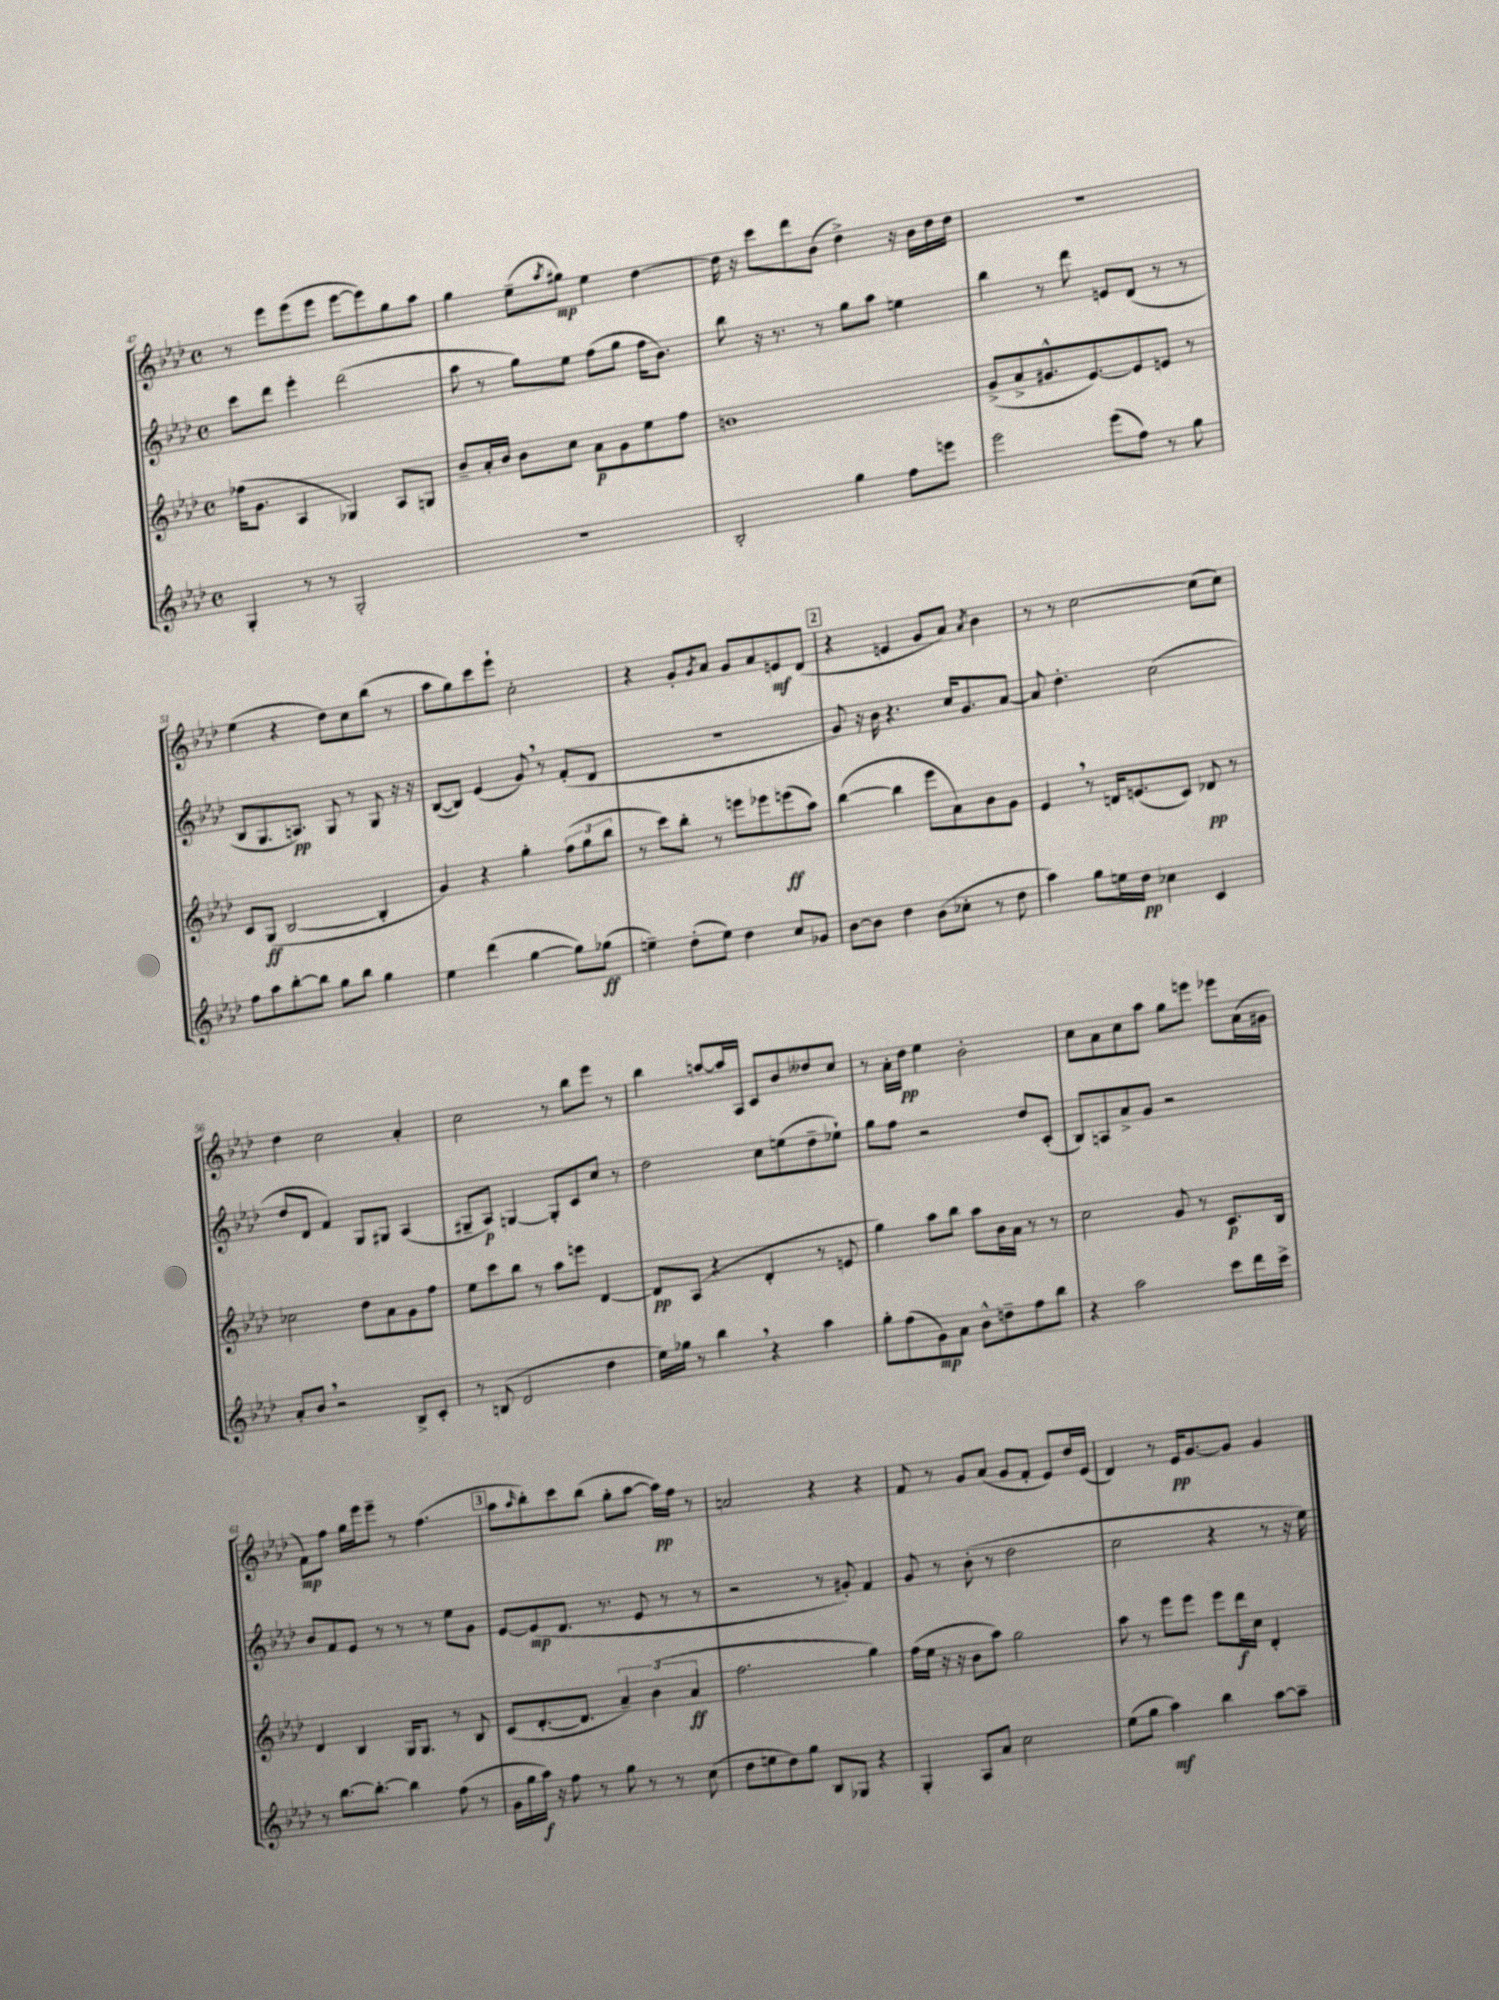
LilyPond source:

<<
\new StaffGroup <<
\new Staff = "s0" {
    \clef treble \key aes \major \defaultTimeSignature \time 4/4
    r8 ees'''8 ees'''8( ees'''8 ees'''8~ ees'''8) g''8 aes''8 |
    g''4 ees''8--( \acciaccatura { aes''8 } gis''8\mp) ees''4 des''4~ |
    des''16 r16 c'''8 des'''8 bes'8( des''4->) r16 bes'16 des''16 des''16 |
    r1 |
    ees''4( r4 des''8) c''8 bes''8( r8 |
    aes''8 g''8) c'''8 ees'''8-! c''2-. |
    r4 g'8-. \acciaccatura { g'8 } aes'8 g'8 aes'8 e'8\mf des'8( |
    \mark \markup { \box "2" } r4 e'4 g'8 aes'8) \acciaccatura { aes'8 } bes'4 |
    r8 r8 c''2~ c''8( c''8) |
    des''4 c''2 aes'4-. |
    c''2 r8 bes''8 ees'''8 r8 |
    bes''4 a''8~ a''16 aes16 c'8 bes'8 deses''8 c''8 |
    r8 aes'16-. des''16\pp ees''4 bes'2-. |
    c''8 aes'8 c''8 aes''8 g''8 e'''8 ees'''8 aes'16( gis'16 |
    f'8\mp) f''8 g''16 ees'''16 ees'''8-- r8 f''4.( |
    \mark \markup { \box "3" } aes''8 \grace { aes''16 } bes''8-.) c'''8 bes''8( g''8-. aes''8~ aes''16\pp) f''16 r8 |
    a'2 r4 r4 |
    f'8 r8 g'8 aes'8( g'8 f'8-. ees'8) des''16 ees'16( |
    des'4) r8 ees'16\pp g'8.~ g'8 g'4 \bar "|." |
}
\new Staff = "s1" {
    \clef treble \key aes \major \defaultTimeSignature \time 4/4
    c'''8 des'''8 ees'''4-. des'''2( |
    aes''8 r8 g''8) ees''8 f''8( g''8 f''16 bes'8.) |
    bes''8 r16 r8. r8 g''8 aes''8 e''4 |
    bes''4 r8 des'''8 e'8 des'8( r8 r8 |
    bes8 g8. a8.\pp) g8 r8 g8 r16 r16 |
    bes8~( bes8) ees'4( g'8) \breathe r8 f'8-.( des'8 |
    R1 |
    \mark \markup { \box "2" } g'8) r16 bes'16 r4. c''16 g'8. aes'8~ |
    aes'8 des''4.-. c''2( |
    des''8 des'8 f'4) g8 gis8 aes4( |
    gis8-- aes8\p) g4~ g8-. c'8 c''8 r8 |
    des''2 c''8 e''8( des''8-- ees''8-!) |
    g''8 f''8 r2 des''8 c'8-.( |
    bes8) a8 aes'8-> g'8 r2 |
    bes'8 f'8 ees'8 r8 r8 r8 ees''8 g'8 |
    \mark \markup { \box "3" } ees'8~ ees'8\mp( des'8. r8. ees'8 r8 r8 |
    r2 r8 gis'8-.) f'4 |
    g'8 r8 bes'8-.( r8 des''2 |
    c''2 r4 r8 r16 ees''16) \bar "|." |
}
\new Staff = "s2" {
    \clef treble \key aes \major \defaultTimeSignature \time 4/4
    fes''16( g'8. aes4 ges4) aes8 g8 |
    bes'8-- aes'16-. bes'16 bes'8 c''8 aes'8\p g'8 ees''8 f''8 |
    b'1 |
    g'8->( aes'8-> gis'8.-^ ees'8.~) ees'8 e'8 r8 |
    c'8 g8\ff( bes2~ bes4-. |
    g'4) r4 g''4-. \tuplet 3/2 { f''8( g''8 bes''8 } |
    r8 c'''8) bes''8-. r8 e'''8 ees'''8 e'''8\ff( aes''8) |
    \mark \markup { \box "2" } bes''4~( bes''4 ees'''8 aes'8) bes'8 g'8 |
    ees'4 \breathe r8 d'16 e'8.( c'8) des'8\pp r8 |
    ces''2 des''8 aes'8 g'8 f''8 |
    ees''8 c'''8 bes''8 r8 aes''8 e'''8 des'4~ |
    des'8\pp aes8( r4 des'4-. r8 e'8 |
    g''4) aes''8 bes''8 aes''8 bes'16 aes'16 r8 r8 |
    c''2 g'8 r8 c'8.\p bes16 |
    des'4 bes4 g16 g8. r8 bes8 |
    \mark \markup { \box "3" } c'8( des'8.~-. des'8. \tuplet 3/2 { aes'4--) bes'4( aes'4\ff } |
    f''2. g''4) |
    f''16( ees''16 r16 r16 bes'8 aes''8) g''2 |
    aes''8 r8 ees'''8 ees'''8 ees'''8 des'''16\f c''16 des'4-. \bar "|." |
}
\new Staff = "s3" {
    \clef treble \key aes \major \defaultTimeSignature \time 4/4
    g4-. r8 r8 g2-. |
    R1 |
    bes2-. g''4 f''8 e'''8 |
    ees'''2 ees'''8( f''8) r8 g''8 |
    f''8 aes''8 bes''8~-. bes''8 g''8 bes''8 g''4 |
    ees''4 des'''4( g''4~ g''8) ges''8\ff( |
    e''4--) des''8-.( e''8) des''4 c''8 ges'8 |
    \mark \markup { \box "2" } bes'8~ bes'8 des''4 bes'8( ces''8-. r8 des''8 |
    aes''4) g''8 e''16 des''16\pp ces''4 c'4 |
    aes'8-. bes'8 \breathe r2 bes8-> c'8-. |
    r8 b8( des'2 des''4 |
    ees''16) ges''16 r8 bes''4 \breathe r4 aes''4 |
    g''8-. f''8( g'8\mp) aes'8 bes'8-^ d''8-- f''8 bes''8 |
    r4 aes''2 c'''8 des'''16 c'''16-> |
    r8 bes''8.~ bes''8.~-. bes''4 f''8( r8 |
    \mark \markup { \box "3" } g'16 g''16 aes''16\f) r16 f''8 r8 g''8 r8 r8 c''8( |
    des''8 e''8 des''8) g''8 bes8 ges8 r4 |
    g4-. aes8 aes'8 c''2 |
    ees''8( g''8 aes''4\mf) bes''4 aes''8~ aes''8-- \bar "|." |
}
>>
>>
\layout { \context { \Score currentBarNumber = #47 } }
